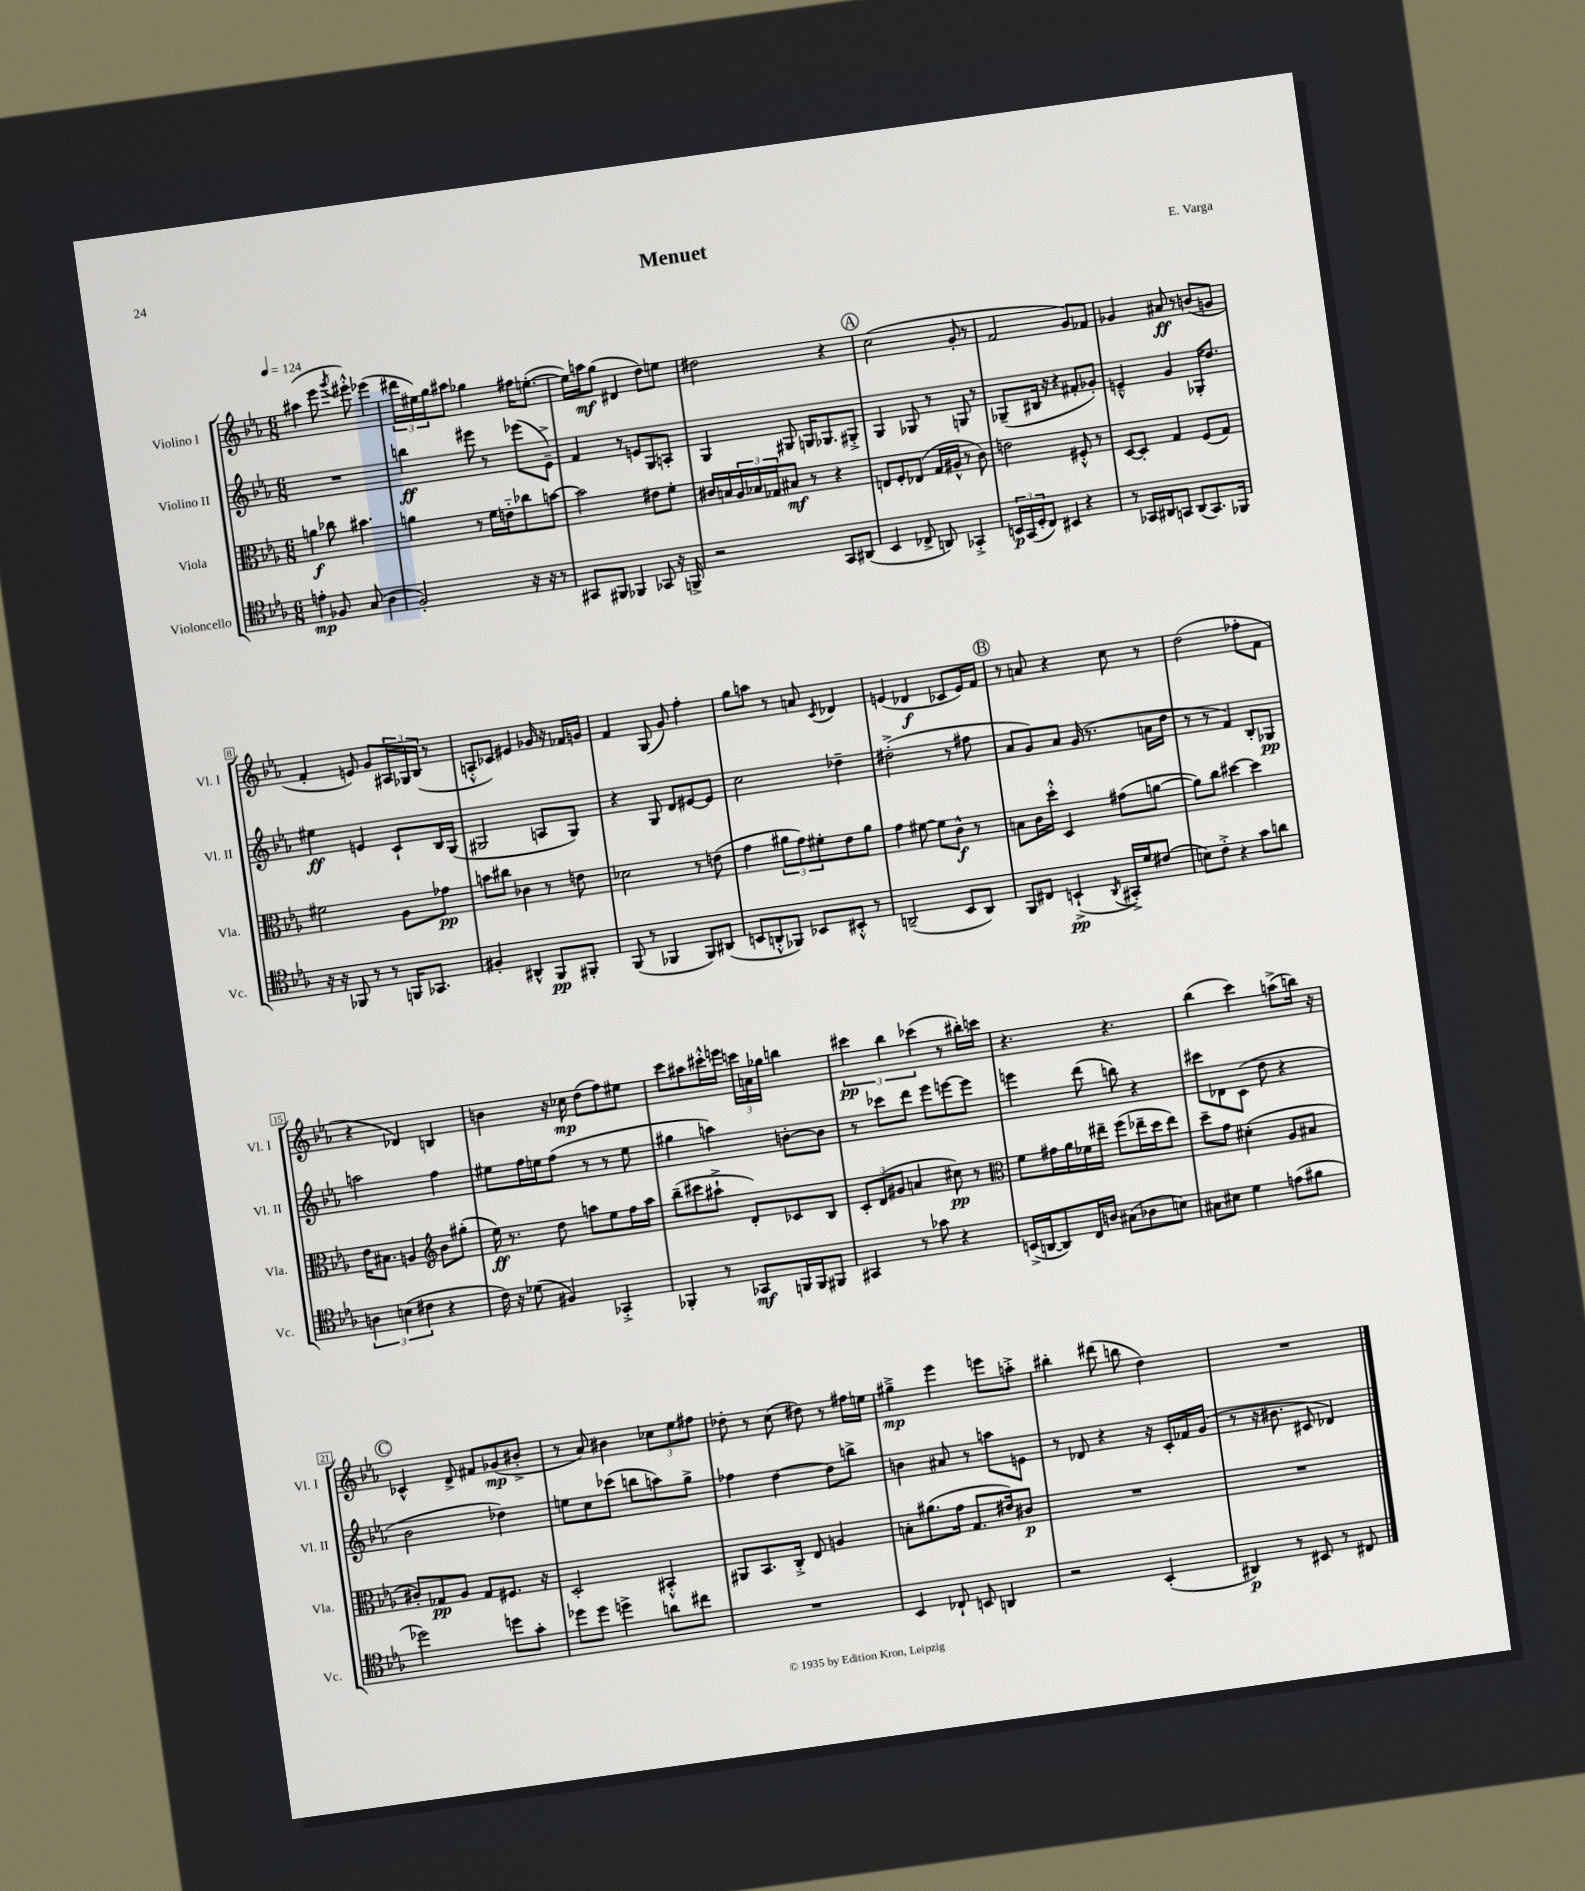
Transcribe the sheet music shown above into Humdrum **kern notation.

**kern	**dynam	**kern	**dynam	**kern	**dynam	**kern	**dynam
*part4	*part4	*part3	*part3	*part2	*part2	*part1	*part1
*staff4	*staff4	*staff3	*staff3	*staff2	*staff2	*staff1	*staff1
*I"Violoncello	*	*I"Viola	*	*I"Violino II	*	*I"Violino I	*
*I'Vc.	*	*I'Vla.	*	*I'Vl. II	*	*I'Vl. I	*
*clefC4	*	*clefC3	*	*clefG2	*	*clefG2	*
*k[b-e-a-]	*	*k[b-e-a-]	*	*k[b-e-a-]	*	*k[b-e-a-]	*
*M6/8	*	*M6/8	*	*M6/8	*	*M6/8	*
*MM124	*	*MM124	*	*MM124	*	*MM124	*
=1	=1	=1	=1	=1	=1	=1	=1
4en'\	mp	4an\	f	2.r	.	(4aa#X\	.
8F-X/	.	8cc-X\	.	.	.	8eee-\	.
.	.	.	.	.	.	8qggg/	.
(8G/	.	4.b#X\	.	.	.	8eee#X'^^\)	.
4A-\	.	.	.	.	.	(4eee-X\	.
=2	=2	=2	=2	=2	=2	=2	=2
2F'/)	.	4an\	.	4bbn\	ff	24ddd#X\LL	.
.	.	.	.	.	.	24ee#X\)	.
.	.	.	.	.	.	24gg\J	.
.	.	.	.	.	.	8aa#X\J	.
.	.	8r	.	8eee#X\	.	4gg-X\	.
.	.	16f\LL	.	8r	.	.	.
.	.	16en\J	.	.	.	.	.
16r	.	8cc-X\	.	(8eee-X\L	.	16ff#X\KL	.
16r	.	.	.	.	.	([8.een'\J	.
8r	.	[8bn\J	.	8e-~^\J)	.	.	.
=3	=3	=3	=3	=3	=3	=3	=3
8GG#X/L	.	2b\]	.	4f/	.	16ee\LL])	.
.	.	.	.	.	.	16aan\J	mf
8FF#X/J	.	.	.	.	.	(8gg\J	.
4FF-X/	.	.	.	8r	.	4d#X/	.
.	.	.	.	8en/L	.	.	.
8GG-X/	.	8e#X\L	.	8G/	.	8dd\L)	.
16r	.	8f'\J	.	8An'/J	.	8een\J	.
16FFn^/	.	.	.	.	.	.	.
=4	=4	=4	=4	=4	=4	=4	=4
2r	.	16c#X/LL	.	4G/	.	2dd#X\	.
.	.	16Bn/	.	.	.	.	.
.	.	24A-/	.	.	.	.	.
.	.	24B-X/	.	.	.	.	.
.	.	24G-X/J	.	.	.	.	.
.	.	8B#X/J	mf	8G#X/	.	.	.
.	.	8r	.	16Gn/KL	.	.	.
.	.	.	.	8.G-X/	.	.	.
8GG/L	.	4r	.	.	.	4r	.
(8AA#X/J	.	.	.	8G#X'^/J	.	.	.
!!LO:REH:place=s1:t=A
=5	=5	=5	=5	=5	=5	=5	=5
4BB-/	.	8En/L	.	4G/	.	(2cc\	.
.	.	8F'/	.	.	.	.	.
8C-X^/	.	(8E-X/J	.	8G-X/	.	.	.
8AAn/)	.	16G/LL	.	8r	.	.	.
.	.	16A#X^^/JJ	.	.	.	.	.
4GG-X'^/	.	8r	.	8Gn/	.	8g'/	.
.	.	8c\)	.	8r	.	8r	.
=6	=6	=6	=6	=6	=6	=6	=6
24BBn/LL	p	2en\	.	(8G-X~/L	.	2f/	.
(24GG/	.	.	.	.	.	.	.
24D'/J	.	.	.	.	.	.	.
8C/J)	.	.	.	16B#X/Jk	.	.	.
.	.	.	.	16r	.	.	.
4BB#X/	.	.	.	4r	.	.	.
4r	.	8F#X'^^/	.	8f#X'/L	.	8g/L)	.
.	.	8r	.	8g-X'/J)	.	8f-X/J	.
=7	=7	=7	=7	=7	=7	=7	=7
8r	.	[8D/L	.	4en~^^/	.	4g-X/	.
16GG-X/LL	.	8D'/J]	.	.	.	.	.
16AA#X/J	.	.	.	.	.	.	.
8GGn/J	.	4G/	.	4g/	.	8a#X/	ff
(8AA#/L	.	.	.	.	.	8r	.
8.GG/)	.	(8F/L	.	16G-X'/KL	.	(8bn/L	.
.	.	.	.	8.dd/J	.	.	.
.	.	8G/J)	.	.	.	8gn/J	.
16FF-X/Jk	.	.	.	.	.	.	.
!!LO:LB:g=z
=8	=8	=8	=8	=8	=8	=8	=8
16r	.	2f#X\	.	4ee#X\	ff	4f'/	.
16r	.	.	.	.	.	.	.
8FF-X/	.	.	.	.	.	.	.
8r	.	.	.	4en/	.	8en/)	.
8r	.	.	.	.	.	8g/L	.
16FFn/KL	.	8A-\L	.	8c`/L	.	24A#X/L	.
.	.	.	.	.	.	24G-X/	.
8.GG-X/J	.	.	.	.	.	.	.
.	.	.	.	.	.	(24B-/JJ	.
.	.	8g-X\J	pp	16B-/L	.	8r	.
.	.	.	.	(16G/JJ	.	.	.
=9	=9	=9	=9	=9	=9	=9	=9
4F#X'/	.	8bn\L	.	2G#X/	.	8An'^^/L	.
.	.	8cc#X\J	.	.	.	8c-X/J)	.
4AA#X^^/	.	4c-X\	.	.	.	4e#X/	.
8FF/L	pp	8r	.	8An/L	.	16g-X/	.
.	.	.	.	.	.	16r	.
8FF#X'/J	.	8en\	.	8G#/J)	.	16f-X/LL	.
.	.	.	.	.	.	16gn/JJ	.
=10	=10	=10	=10	=10	=10	=10	=10
(8FF/	.	2d-X\	.	4r	.	4f/	.
8r	.	.	.	.	.	.	.
4FF-X/	.	.	.	8G/	.	(8G/	.
.	.	.	.	8d/L	.	8g/)	.
8FF-/L)	.	8r	.	[8e#X/	.	4ff'\	.
(8AA#X/J	.	(8en\	.	8e#/J]	.	.	.
=11	=11	=11	=11	=11	=11	=11	=11
8BBn/L	.	4g\	.	2cc\	.	8gg\L	.
8AAn'^^/	.	.	.	.	.	8aan\J	.
8FF-X/J)	.	12a#X\L	.	.	.	8r	.
.	.	12g\)	.	.	.	.	.
8BB-X/L	.	.	.	.	.	8an/	.
.	.	12f#X'\	.	.	.	.	.
.	.	.	.	.	.	8qc/	.
8BB#X'^^/J	.	8e-\	.	4dd-X~\	.	4d-X/	.
8r	.	8a#\J	.	.	.	.	.
=12	=12	=12	=12	=12	=12	=12	=12
(2AAn~/	.	4g\	.	(2dd#X'^\	.	(4en/	.
.	.	[8f#X\	.	.	.	4d-X/	f
.	.	8f#\L]	.	.	.	.	.
8BB-/L	.	8c^^\J	f	8r	.	8c-X/L	.
8AA/J)	.	8r	.	8ff#X\	.	16e/L)	.
.	.	.	.	.	.	16f/JJ	.
!!LO:REH:place=s1:t=B
=13	=13	=13	=13	=13	=13	=13	=13
8FF/L	.	8Bn\L	.	8a-/L	.	8r	.
8C#X/J	.	16c\L	.	8g/)	.	8an/	.
.	.	16dd'^^\JJ	.	.	.	.	.
(4BBn`^/	pp	4D/	.	8a-/J	.	4r	.
.	.	.	.	(16g/	.	.	.
.	.	.	.	8.r	.	.	.
8qAA-/	.	.	.	.	.	.	.
16GG#X'^/LL)	.	(8g#X\L	.	.	.	8cc\	.
16d/J	.	.	.	.	.	.	.
(8c#X/J	.	[8an\J	.	16an\LL	.	8r	.
.	.	.	.	16dd\JJ	.	.	.
=14	=14	=14	=14	=14	=14	=14	=14
8Bn\L)	.	8a\L])	.	8r	.	(2dd\	.
8c'^\J	.	8cc\J	.	8r	.	.	.
4r	.	[4dd#X\	.	4f/)	.	.	.
8g\L	.	4dd#\]	.	8B-'/L	.	8ff-X'\L	.
8an\J	.	.	.	8G-X/J	pp	8f\J	.
!!LO:LB:g=z
=15	=15	=15	=15	=15	=15	=15	=15
6An\	.	16e-\KL	.	2aan\	.	4r	.
.	.	8.B#X\J	.	.	.	.	.
(6Bn\	.	.	.	.	.	.	.
.	.	4An/	.	.	.	4d-X/)	.
6c#X\	.	.	.	.	.	.	.
*	*	*clefG2	*	*	*	*	*
4r	.	8b-\L	.	4ff\	.	4Bn/	.
.	.	(8gg#X'\J	.	.	.	.	.
=16	=16	=16	=16	=16	=16	=16	=16
16c\)	.	16ee-\)	ff	8ee#X\L	.	4bn\	.
16r	.	8.r	.	.	.	.	.
(8d-X\	.	.	.	16ff\L	.	.	.
.	.	.	.	16een\J	.	.	.
4F#X/)	.	8dd\	.	(8ff\J	.	16r	.
.	.	.	.	.	.	16cc-X\	mp
.	.	8aan\L	.	8r	.	(8dd\L	.
4GG-X'^/	.	8ee-\	.	8r	.	8ff\)	.
.	.	16ff\L	.	8ee\	.	8ee#X\J	.
.	.	16aa\JJ	.	.	.	.	.
=17	=17	=17	=17	=17	=17	=17	=17
4FF-X'/	.	(8bb-~\L	.	4gg#X\	.	8ccc\L	.
.	.	8ccc#X\	.	.	.	8aa#X\	.
8r	.	8aa#X`^\J	.	4aan\)	.	16ccc#X'^^\L	.
.	.	.	.	.	.	16eeen\JJ	.
8GG-X/L	mf	8d'/L)	.	.	.	24cccn\LL	.
.	.	.	.	.	.	24an\	.
.	.	.	.	.	.	24gg-X\JJ	.
16FFn/L	.	8c-X/	.	[8bn'\L	.	4bbn\	.
16FF/J	.	.	.	.	.	.	.
8FF#X/J	.	8B-/J	.	8b\J]	.	.	.
=18	=18	=18	=18	=18	=18	=18	=18
4GG#X/	.	12c'/L	.	8r	.	6ccc#X\	pp
.	.	(12d/	.	.	.	.	.
.	.	.	.	8ccc-X\L	.	.	.
.	.	12g#X/J	.	.	.	6bb-\	.
8r	.	4an/	.	8ddd\J	.	.	.
.	.	.	.	.	.	(6ccc-X\	.
8g-X\	.	.	.	8eee-\L	.	.	.
4r	.	8cc#X\)	pp	[8eeen\	.	8r	.
.	.	8r	.	8eee\J]	.	16bb#X'\LL)	.
.	.	.	.	.	.	16cccn\JJ	.
=19	=19	=19	=19	=19	=19	=19	=19
*	*	*clefC3	*	*	*	*	*
(16BBn^/LL	.	8f\L	.	4eeen\	.	4.r	.
[16AAn/J	.	.	.	.	.	.	.
8AA/])	.	16g#X\L	.	.	.	.	.
.	.	16a-\	.	.	.	.	.
16C/L	.	16f-X\	.	(8ddd\	.	.	.
16An/JJ	.	16ee#X~\JJ	.	.	.	.	.
(8G#X\L	.	(8ff\L	.	8bbn\)	.	4.r	.
8A-X\	.	16ee-X~\L	.	4r	.	.	.
.	.	16dd\J	.	.	.	.	.
8Bn\J)	.	8ee-\J)	.	.	.	.	.
=20	=20	=20	=20	=20	=20	=20	=20
8G#X\L	.	8dd~\L	.	8ccc#X\L	.	(4bb-\	.
8B#X\J	.	8g\J	.	8d-X\	.	.	.
4d\	.	(4d#X'\	.	(8c\J	.	4ccc\)	.
.	.	.	.	8dd\	.	.	.
(8en\L	.	8A-/L	.	4r	.	(8aan^\L	.
8f#X\J	.	8B#X/J	.	.	.	16bbn\Jk)	.
.	.	.	.	.	.	16r	.
!!LO:LB:g=z
!!LO:REH:place=s1:t=C
=21	=21	=21	=21	=21	=21	=21	=21
2dd-X\)	.	8c#X'/L)	.	2b-\	.	4c-X^^/	.
.	.	8G-X/	pp	.	.	.	.
.	.	8A-/J	.	.	.	8d^/	.
.	.	8G-/L	.	.	.	8f#X/L	.
8ddn\L	.	8.F#X/J	.	4dd-X\)	.	(8g-X/	mp
8g'\J	.	.	.	.	.	8b#X'^/J	.
.	.	16r	.	.	.	.	.
=22	=22	=22	=22	=22	=22	=22	=22
8dd-X\L	.	2D'/	.	8een\L	.	8r	.
8dd-\J	.	.	.	8cc\	.	8a-/)	.
4ddn^\	.	.	.	(8ccc-X\J	.	4b#X\	.
.	.	.	.	8bbn\L	.	.	.
8an\L	.	4BB#X'^^/	.	8aan\)	.	12cc-X\L	.
.	.	.	.	.	.	12ee-\	.
8cc#X\J	.	.	.	8gg^\J	.	.	.
.	.	.	.	.	.	12ff#X\J	.
=23	=23	=23	=23	=23	=23	=23	=23
2.r	.	8AA#X/L	.	4ff-X\	.	8dd-X'\	.
.	.	8.BB-/	.	.	.	8r	.
.	.	.	.	[4dd\	.	(8cc\	.
.	.	16C'^/Jk	.	.	.	.	.
.	.	8E-/	.	.	.	8dd#X\)	.
.	.	4An/	.	8dd\L]	.	8r	.
.	.	.	.	8bbn^\J	.	16ff#X\LL	.
.	.	.	.	.	.	16een\JJ	.
=24	=24	=24	=24	=24	=24	=24	=24
4BB-/	.	8Bn'\L	.	4bn\	.	4gg#X~^\	mp
.	.	(8.a#X\	.	.	.	.	.
8C-X`/	.	.	.	8a#X/	.	4eee-\	.
.	.	16g\Jk	.	.	.	.	.
8BBn/	.	8.G/L	.	8r	.	.	.
4AAn/	.	.	.	8aan\L	.	8eeen\L	.
.	.	16e#X/k)	.	.	.	.	.
.	.	8c#X/J	p	8en\J	.	8aan'^\J	.
=25	=25	=25	=25	=25	=25	=25	=25
2r	.	2.r	.	8r	.	4bb#X'\	.
.	.	.	.	8d-X/	.	.	.
.	.	.	.	4r	.	(8ddd#X\	.
.	.	.	.	.	.	8bbn\	.
(4BB-'/	.	.	.	16r	.	4dd\)	.
.	.	.	.	16c'/LL	.	.	.
.	.	.	.	16f-X/	.	.	.
.	.	.	.	(16g/JJ	.	.	.
=26	=26	=26	=26	=26	=26	=26	=26
4AA#X/)	p	2.r	.	8r	.	2.r	.
.	.	.	.	16r	.	.	.
.	.	.	.	8.b#X\	.	.	.
8r	.	.	.	.	.	.	.
8BB#X/	.	.	.	8c#X/	.	.	.
8r	.	.	.	4d-X/)	.	.	.
8C#X/	.	.	.	.	.	.	.
==	==	==	==	==	==	==	==
*-	*-	*-	*-	*-	*-	*-	*-
